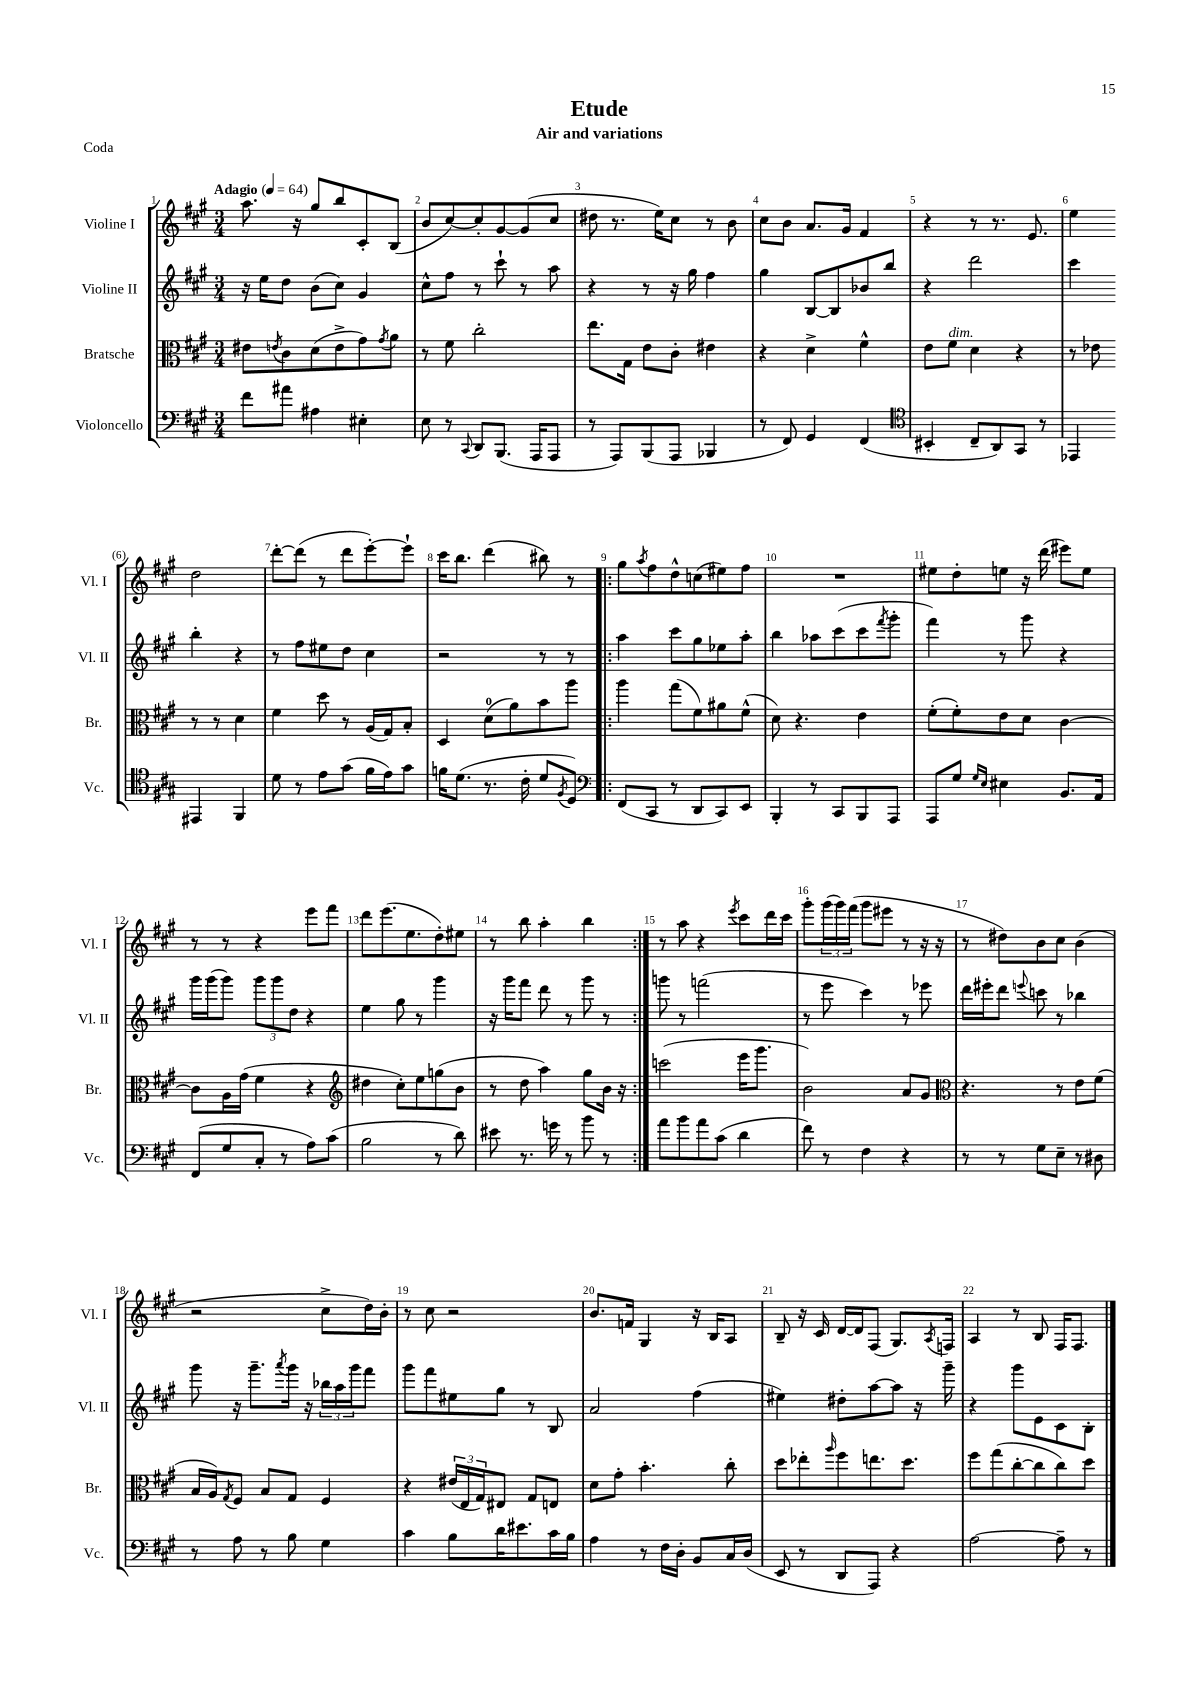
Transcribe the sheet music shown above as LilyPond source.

\header { title = "Etude" subtitle = "Air and variations" piece = "Coda" }
<<
\new StaffGroup <<
\new Staff = "s0" \with { instrumentName = "Violine I" shortInstrumentName = "Vl. I" } {
    \clef treble \key a \major \numericTimeSignature \time 3/4 \tempo "Adagio" 4 = 64
    a''8. r16 gis''8 b''8 cis'8-. b8( |
    b'8 cis''8~) cis''8-. gis'8~ gis'8( cis''8 |
    dis''8 r8. e''16) cis''8 r8 b'8 |
    cis''8 b'8 a'8. gis'16 fis'4 |
    r4 r8 r8. e'8. |
    e''4 d''2 |
    d'''8~-. d'''8( r8 d'''8 e'''8~-.) e'''8-! |
    cis'''16 b''8. d'''4( bis''8) r8 |
    \repeat volta 2 { gis''8 \acciaccatura { a''8 } fis''8 d''8-^ c''8( eis''8) fis''8 |
    R2. |
    eis''8 d''8-. e''8 r16 d'''16( eis'''8) e''8 |
    r8 r8 r4 e'''8 fis'''8 |
    d'''8 e'''8.( e''8. d''8-.) eis''8 |
    r8 b''8 a''4-. b''4 | }
    r8 a''8 r4 \acciaccatura { e'''8 } cis'''8 d'''16 cis'''16 |
    gis'''8-. \tuplet 3/2 { gis'''16( gis'''16) fis'''16( } gis'''8 eis'''8 r8 r16 r16 |
    r8 dis''8) b'8 cis''8 b'4( |
    r2 cis''8-> d''16) b'16-. |
    r8 cis''8 r2 |
    b'8. f'16 gis4 r16 b16 a8 |
    b8-- r16 cis'16 d'16~ d'16 fis8( gis8.) \acciaccatura { a8 } f16 |
    a4 r8 b8 fis16 fis8. \bar "|." |
}
\new Staff = "s1" \with { instrumentName = "Violine II" shortInstrumentName = "Vl. II" } {
    \clef treble \key a \major \numericTimeSignature \time 3/4
    r16 e''16 d''8 b'8( cis''8) gis'4 |
    cis''8-^ fis''8 r8 cis'''8-! r8 a''8 |
    r4 r8 r16 gis''16 fis''4 |
    gis''4 b8~ b8 bes'8 b''8 |
    r4 d'''2 |
    cis'''4 b''4-. r4 |
    r8 fis''8 eis''8 d''8 cis''4 |
    r2 r8 r8 |
    \repeat volta 2 { a''4 cis'''8 gis''8 ees''8 a''8-. |
    b''4 aes''8 cis'''8( cis'''8 \acciaccatura { fis'''8 } gis'''8-. |
    fis'''4) r8 gis'''8 r4 |
    gis'''16 gis'''16( gis'''8) \tuplet 3/2 { gis'''8 gis'''8 d''8 } r4 |
    e''4 gis''8 r8 gis'''4 |
    r16 gis'''16 fis'''8 d'''8 r8 gis'''8 r8 | }
    g'''8 r8 f'''2( |
    r8 e'''8 cis'''4) r8 ees'''8 |
    d'''16 eis'''16-. d'''8 \appoggiatura { e'''8 } c'''8 r8 bes''4 |
    gis'''8 r16 gis'''8.-- \acciaccatura { a'''8 } gis'''16 r16 \tuplet 3/2 { bes''16 a''16 gis'''16 } fis'''8 |
    gis'''8 fis'''8 eis''8 gis''8 r8 b8 |
    a'2 fis''4( |
    eis''4) dis''8-. a''8~ a''8 r16 gis'''16-- |
    r4 gis'''8 e'8 cis'8 b8-. \bar "|." |
}
\new Staff = "s2" \with { instrumentName = "Bratsche" shortInstrumentName = "Br." } {
    \clef alto \key a \major \numericTimeSignature \time 3/4
    eis'8 \acciaccatura { e'8 } cis'8 d'8( e'8-> gis'8) \acciaccatura { gis'8 } a'8 |
    r8 fis'8 cis''2-. |
    e''8. gis16 e'8 cis'8-. eis'4 |
    r4 d'4-> fis'4-^ |
    e'8 fis'8^\markup { \italic "dim." } d'4 r4 |
    r8 ees'8 r8 r8 d'4 |
    fis'4 d''8 r8 a16( gis16) b8-. |
    d4 d'8-0( a'8) b'8 a''8 |
    \repeat volta 2 { a''4 gis''8( fis'8) ais'8 fis'8-^( |
    d'8) r4. e'4 |
    fis'8-.( fis'8-.) e'8 d'8 cis'4~ |
    cis'8 a16 gis'16( fis'4 r4 |
    \clef treble dis''4 cis''8-.) e''8 g''8( b'8 |
    r8 d''8 a''4) gis''8 b'16 r16 | }
    c'''2( e'''16 gis'''8. |
    b'2) a'8 gis'8 |
    \clef alto r4. r8 e'8 fis'8( |
    b16 a16) \acciaccatura { gis8 } fis8 b8 gis8 fis4 |
    r4 \tuplet 3/2 { eis'16( e16 gis16) } eis8 gis8 e8 |
    d'8 gis'8-. b'4.-. cis''8-. |
    d''8 ees''8-. \grace { a''16 } fis''8 e''8. d''8. |
    fis''8 gis''8( cis''8~-. cis''8 cis''8) d''8 \bar "|." |
}
\new Staff = "s3" \with { instrumentName = "Violoncello" shortInstrumentName = "Vc." } {
    \clef bass \key a \major \numericTimeSignature \time 3/4
    fis'8 ais'8 ais4 eis4-. |
    e8 r8 \appoggiatura { cis,8 } d,8 b,,8.( a,,16 a,,8 |
    r8 a,,8) b,,8( a,,8 bes,,4 |
    r8 fis,8) gis,4 fis,4( |
    \clef tenor bis,4-. cis8-- a,8) gis,8 r8 |
    ees,4 eis,4 fis,4 |
    d'8 r8 e'8 gis'8( fis'16 e'16) gis'8 |
    f'16 d'8.( r8. cis'16-. d'8 \acciaccatura { fis8 } d8) |
    \repeat volta 2 { \clef bass fis,8( cis,8 r8 d,8 cis,8) e,8 |
    b,,4-. r8 cis,8 b,,8 a,,8 |
    a,,8 gis8 \grace { gis16 e16 } eis4 b,8. a,16 |
    fis,8( gis8 cis8-. r8 a8) cis'8( |
    b2 r8 d'8) |
    eis'8 r8. g'16 r8 b'8 r8 | }
    a'8 b'8 a'8 cis'8( d'4 |
    fis'8) r8 fis4 r4 |
    r8 r8 gis8 e8-- r8 dis8 |
    r8 a8 r8 b8 gis4 |
    cis'4 b8 d'16 eis'8. cis'16 b16 |
    a4 r8 fis16 d16-. b,8 cis16 d16( |
    e,8 r8 d,8 a,,8) r4 |
    a2~ a8-- r8 \bar "|." |
}
>>
>>
\layout { \context { \Score \override BarNumber.break-visibility = ##(#f #t #t) barNumberVisibility = #all-bar-numbers-visible } }
